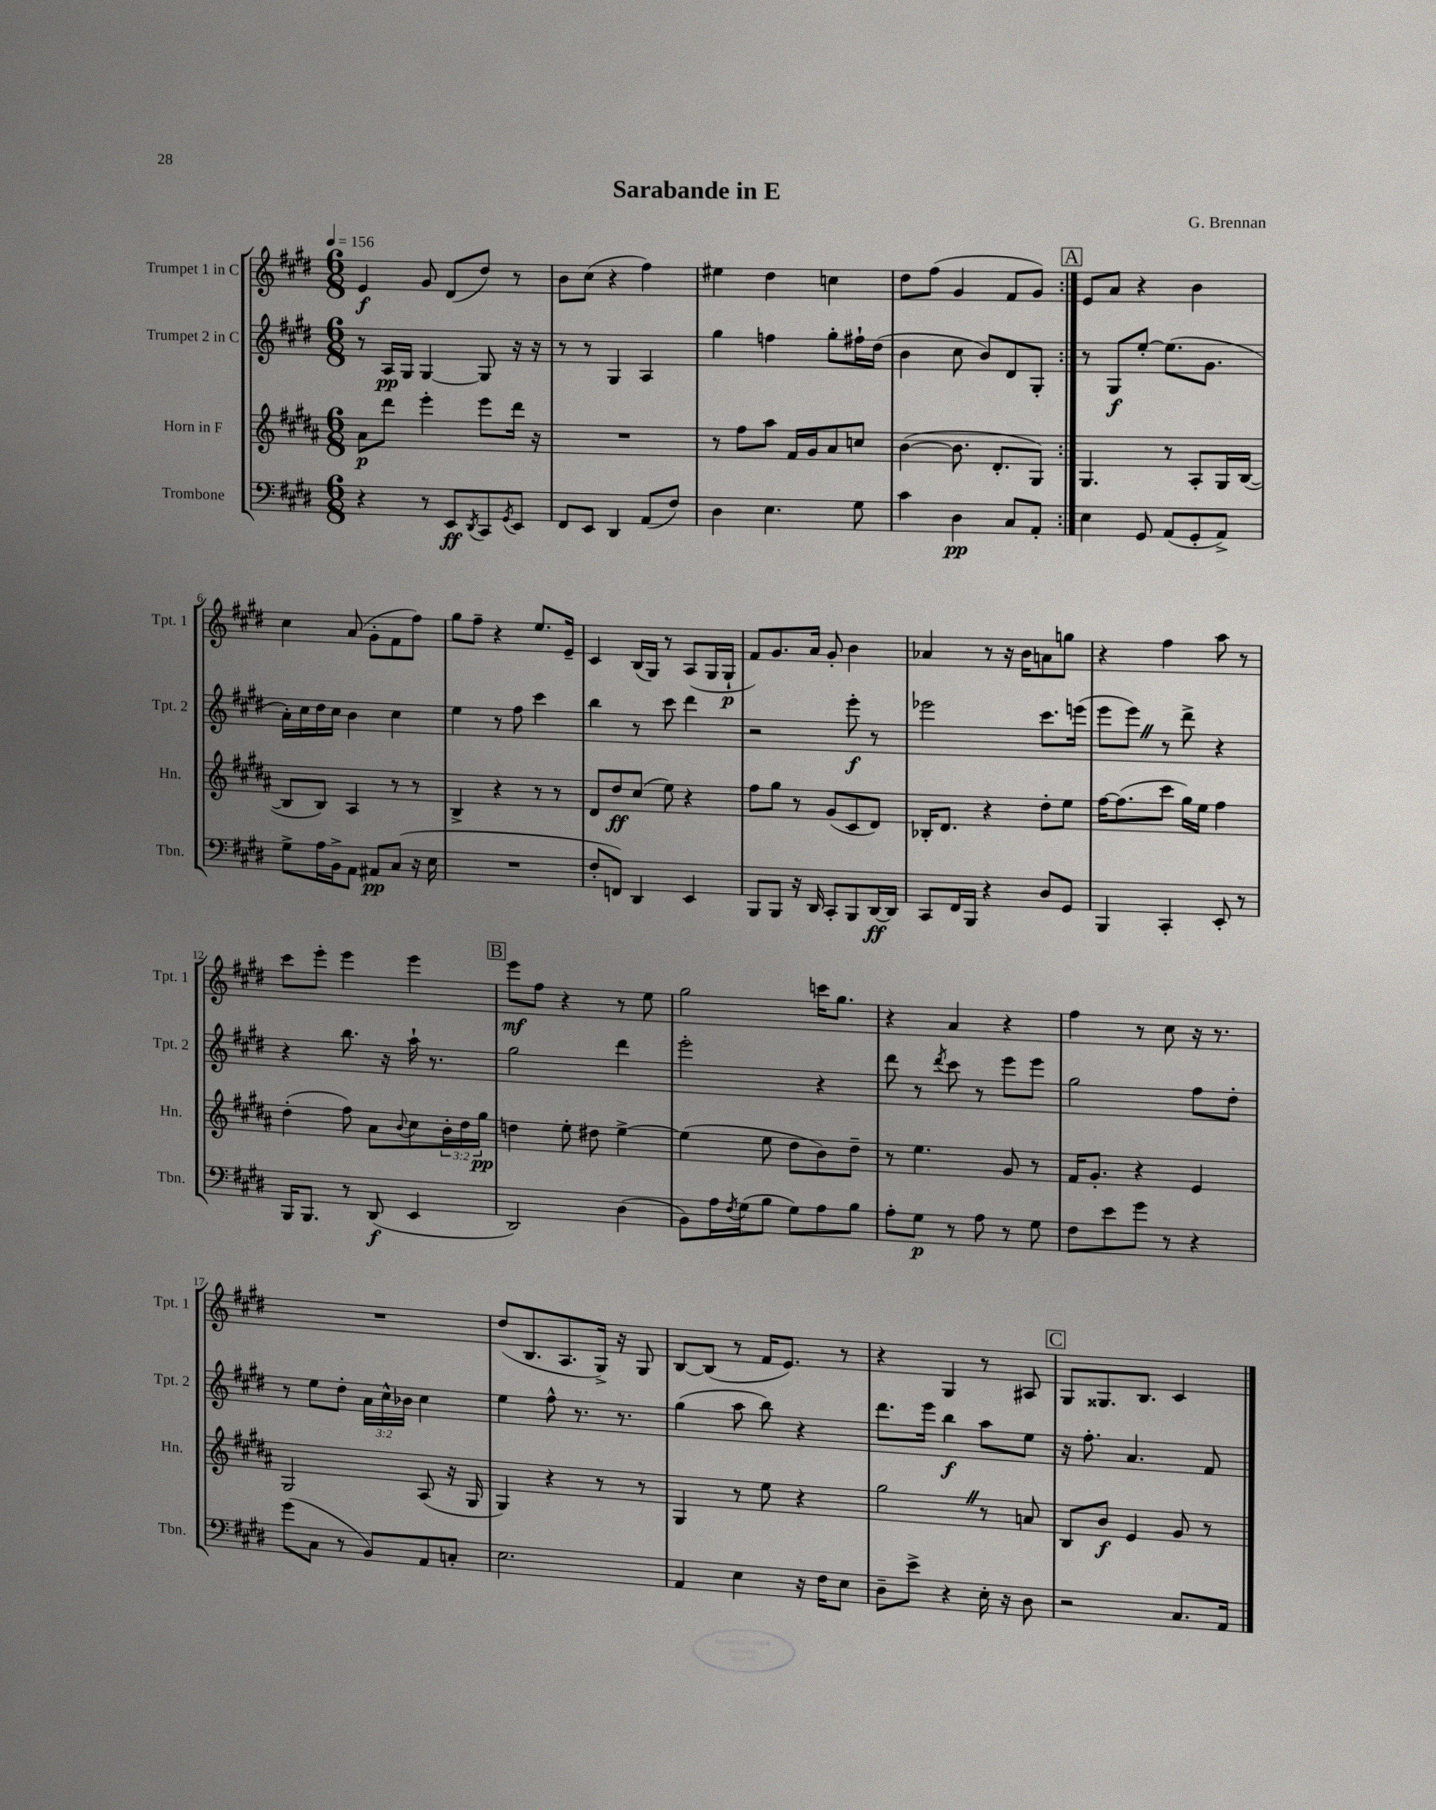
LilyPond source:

\header { title = "Sarabande in E" composer = "G. Brennan" }
<<
\new StaffGroup <<
\new Staff = "s0" \with { instrumentName = "Trumpet 1 in C" shortInstrumentName = "Tpt. 1" } {
    \clef treble \key e \major \numericTimeSignature \time 6/8 \tempo 4 = 156
    \repeat volta 2 { e'4\f gis'8 dis'8( dis''8) r8 |
    b'8 cis''8( r4 fis''4) |
    eis''4 dis''4 c''4 |
    dis''8 fis''8( gis'4 fis'8 gis'8) | }
    \mark \markup { \box "A" } e'8 a'8 r4 b'4 |
    cis''4 a'8( gis'8-. fis'8 fis''8) |
    gis''8 fis''8-- r4 e''8. e'16-- |
    cis'4 b16( gis16) r8 a8( gis16 gis16-!\p |
    fis'8) gis'8. a'16 gis'8-. b'4 |
    aes'4 r8 r16 b'16 a'8 g''8 |
    r4 fis''4 a''8 r8 |
    cis'''8 e'''8-. e'''4 e'''4 |
    \mark \markup { \box "B" } e'''8\mf fis''8 r4 r8 e''8 |
    gis''2 c'''16 gis''8. |
    r4 a'4 r4 |
    fis''4 r8 cis''8 r16 r8. |
    R2. |
    dis''8( b8. a8. gis16->) r16 gis8 |
    b8~ b8( r8 fis'16 e'8.) r8 |
    r4 gis4 r8 ais8 |
    \mark \markup { \box "C" } gis8 gisis8. b8. cis'4 \bar "|." |
}
\new Staff = "s1" \with { instrumentName = "Trumpet 2 in C" shortInstrumentName = "Tpt. 2" } {
    \clef treble \key e \major \numericTimeSignature \time 6/8 \override Staff.TupletNumber.text = #tuplet-number::calc-fraction-text
    \repeat volta 2 { r8 a16\pp gis16 gis4~ gis8 r16 r16 |
    r8 r8 gis4 a4 |
    gis''4 f''4 gis''8-. fis''16-! dis''16( |
    b'4 cis''8 b'8) dis'8 gis8-. | }
    \mark \markup { \box "A" } r8 gis8\f e''8~-. e''8.( gis'8. |
    a'16-.) cis''16 dis''16 cis''16 b'4 cis''4 |
    e''4 r8 fis''8 cis'''4 |
    b''4 r8 cis'''8 dis'''4 |
    r2 e'''8-.\f r8 |
    ees'''2 cis'''8. e'''16( |
    e'''8 e'''8) \once \override BreathingSign.text = \markup { \musicglyph "scripts.caesura.straight" } \breathe r8 dis'''8-> r4 |
    r4 b''8. r16 a''16-! r8. |
    \mark \markup { \box "B" } gis''2 dis'''4 |
    e'''2-. r4 |
    dis'''8 r8 \acciaccatura { dis'''8 } cis'''8 r8 e'''8 e'''8 |
    gis''2 fis''8 dis''8-. |
    r8 e''8 dis''8-. \tuplet 3/2 { a'16 cis''16-^ bes'16 } cis''4 |
    e''4 fis''8-^ r8. r8. |
    gis''4( a''8 b''8) r4 |
    dis'''8. e'''16 b''4\f a''8 e''8 |
    \mark \markup { \box "C" } r16 fis''8.-. a'4. fis'8 \bar "|." |
}
\new Staff = "s2" \with { instrumentName = "Horn in F" shortInstrumentName = "Hn." } {
    \clef treble \key b \major \numericTimeSignature \time 6/8 \override Staff.TupletNumber.text = #tuplet-number::calc-fraction-text
    \repeat volta 2 { ais'8\p dis'''8 e'''4-. e'''8 dis'''16 r16 |
    R2. |
    r8 fis''8 ais''8 fis'16 gis'16 ais'8 c''8 |
    b'4~( b'8. dis'8.-. gis8) | }
    \mark \markup { \box "A" } gis4. r8 ais8-. gis16 b16~( |
    b8 b8) ais4 r8 r8 |
    b4-> r4 r8 r8 |
    dis'8 dis''8\ff cis''8( e''8) r4 |
    fis''8 gis''8 r8 gis'8( cis'8 dis'8) |
    bes16-. dis'8. r4 dis''8-. e''8 |
    fis''16~ fis''8.( cis'''8 gis''16) e''16 fis''4 |
    dis''4-.( fis''8) ais'8 \appoggiatura { b'8 } cis''8 \tuplet 3/2 { b'16-. dis''16 gis''16\pp } |
    \mark \markup { \box "B" } d''4 e''8-. dis''8 e''4~-> |
    e''4( e''8 dis''8 b'8) dis''8-- |
    r8 e''4. gis'8 r8 |
    fis'16 gis'8.-. r4 e'4 |
    gis2 ais8( r16 gis16 |
    gis4) r4 r8 r8 |
    gis4 r8 e''8 r4 |
    gis''2 \once \override BreathingSign.text = \markup { \musicglyph "scripts.caesura.straight" } \breathe r8 a'8 |
    \mark \markup { \box "C" } b8 b'8\f e'4 gis'8 r8 \bar "|." |
}
\new Staff = "s3" \with { instrumentName = "Trombone" shortInstrumentName = "Tbn." } {
    \clef bass \key e \major \numericTimeSignature \time 6/8
    \repeat volta 2 { r4 r8 e,8\ff \acciaccatura { dis,8 } cis,8 \acciaccatura { gis,8 } e,8 |
    fis,8 e,8 dis,4 a,8( fis8) |
    dis4 e4. gis8 |
    cis'4 dis4\pp cis8 a,8-. | }
    \mark \markup { \box "A" } e4 gis,8 a,8( gis,8-. a,8->) |
    gis8-> a16 b,16-> a,8 ais,8\pp cis8( r16 e16 |
    R2. |
    fis8-. f,8) dis,4 e,4 |
    b,,8 b,,8 r16 dis,16 cis,8-. b,,8 dis,16~\ff dis,16 |
    cis,8 fis,16 b,,16 r4 dis8 gis,8 |
    b,,4 cis,4-. e,8-. r8 |
    b,,16 b,,8. r8 dis,8\f( e,4 |
    \mark \markup { \box "B" } dis,2) dis4( |
    b,8) a16 \acciaccatura { fis8 } gis16( b8 gis8) a8 b8 |
    a8-. gis8\p r8 a8 r8 gis8 |
    fis8 e'8 gis'8 r8 r4 |
    gis'8( cis8 r8 b,8) a,8 c8-. |
    e2. |
    a,4 e4 r16 fis16 e8 |
    dis8-- e'8-> r4 e16-. r16 dis8 |
    \mark \markup { \box "C" } r2 cis8. a,16 \bar "|." |
}
>>
>>
